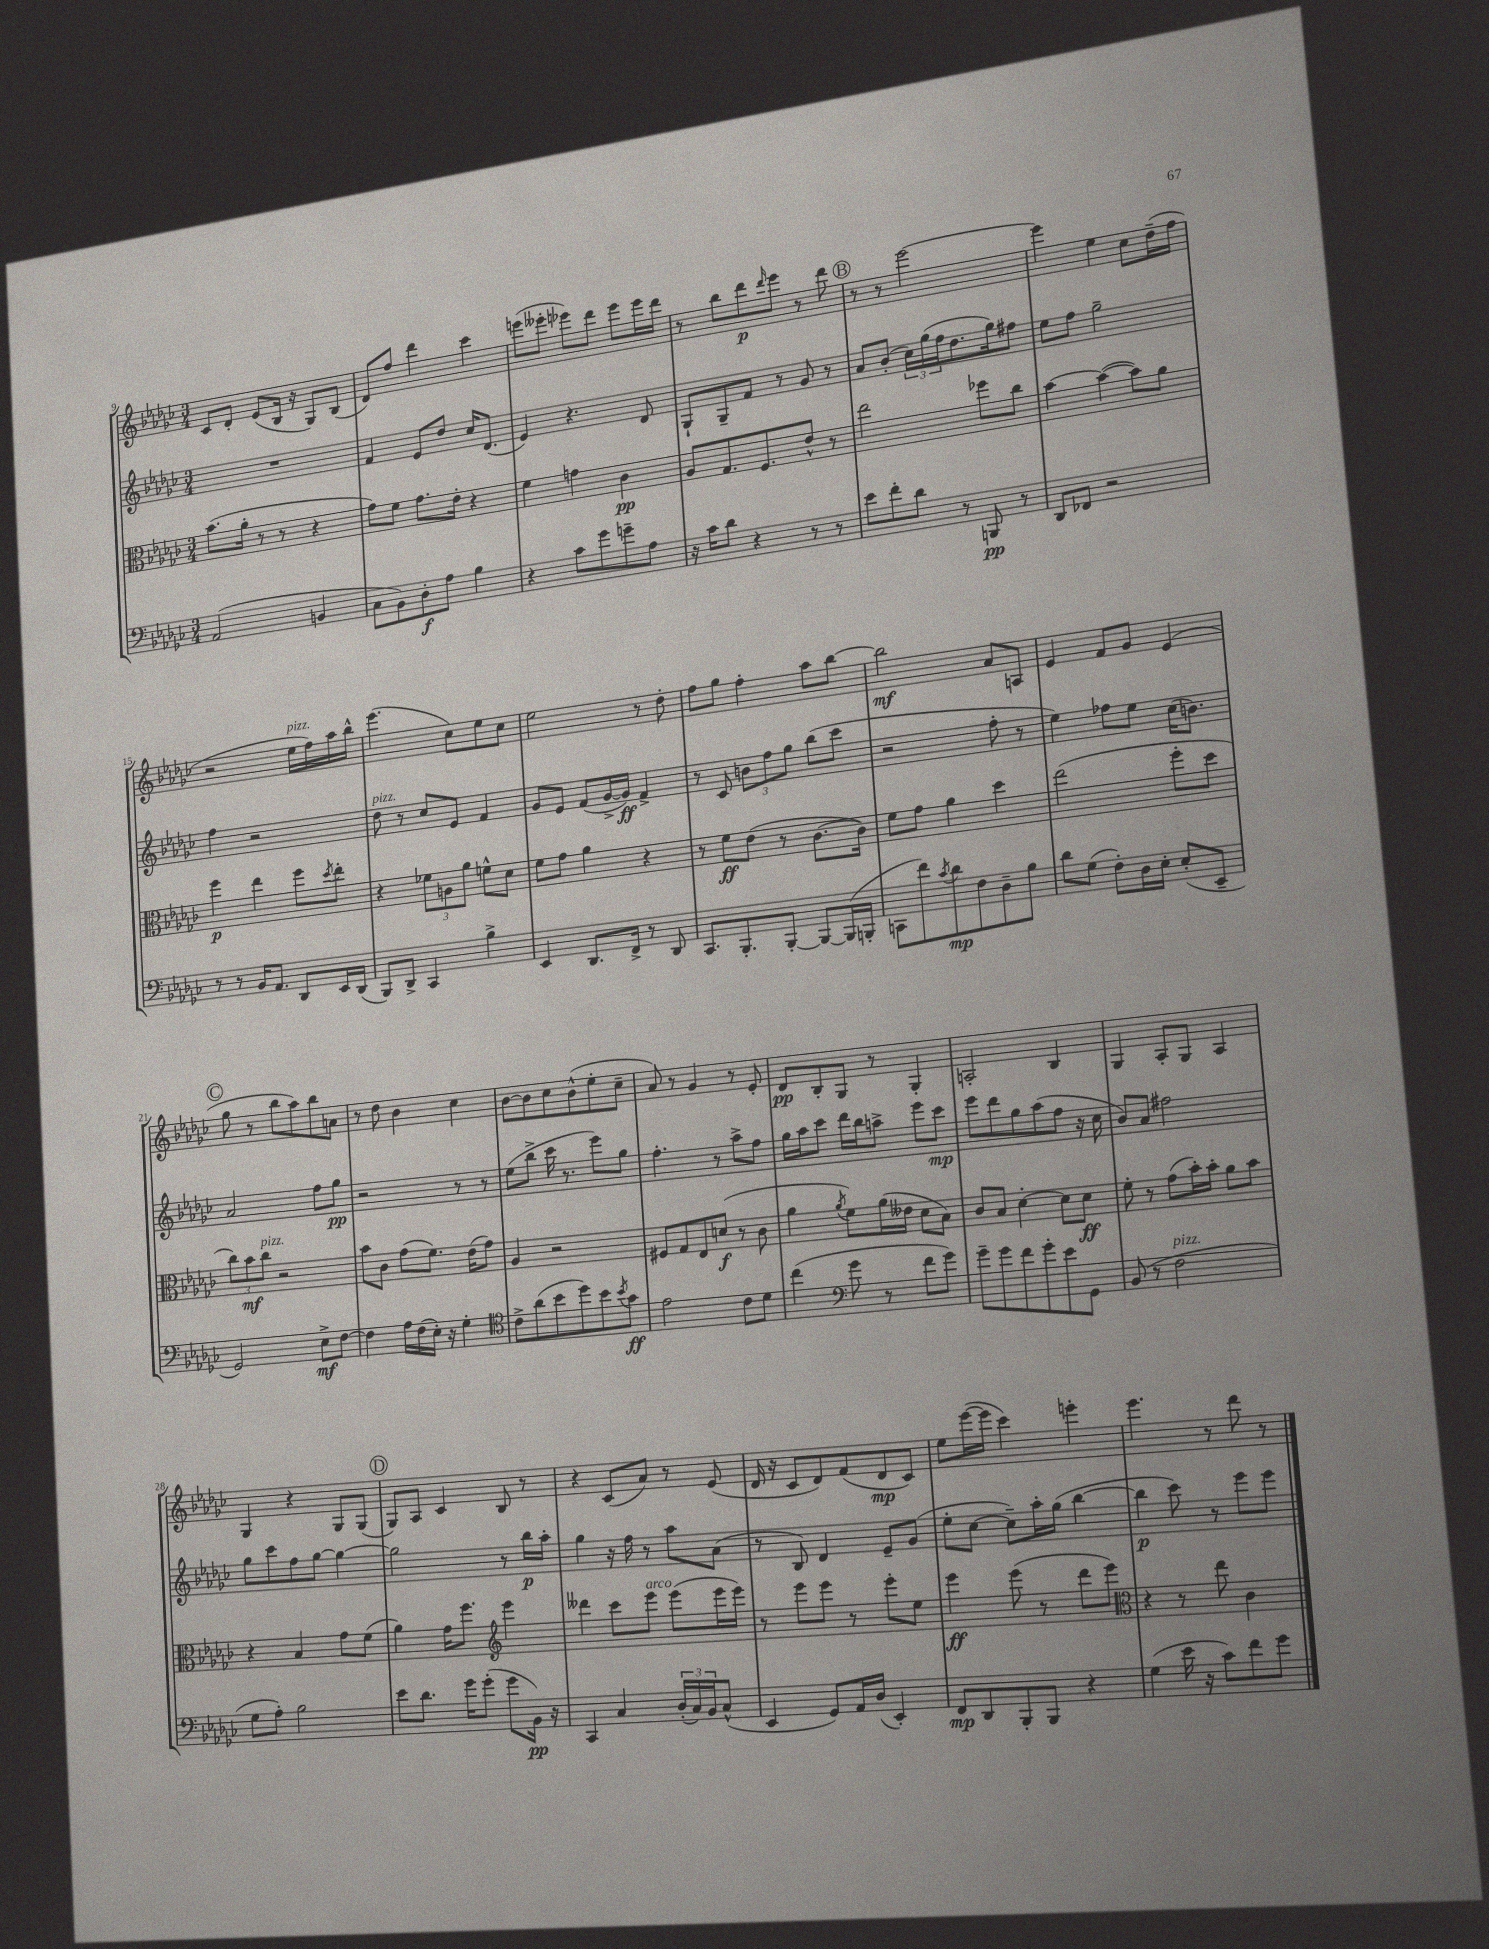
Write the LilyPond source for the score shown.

<<
\new StaffGroup <<
\new Staff = "s0" {
    \clef treble \key ges \major \numericTimeSignature \time 3/4
    ces'8 des'8-. ees'8( bes16 r16 ges8) bes8( |
    des'8) f''8 des'''4 ces'''4 |
    e'''8( eeses'''8-. ees'''8) des'''8 ees'''8 ees'''16 des'''16 |
    r8 bes''8 des'''8\p \grace { des'''16 } ees'''8 r8 des'''8 |
    \mark \markup { \circle "B" } r8 r8 ees'''2~ |
    ees'''4 ees''4 ces''8 des''16--( f''16 |
    r2 ees''16^\markup { \italic "pizz." } f''16) aes''16 bes''16-^ |
    ees'''4.( ces''8) ees''8 ces''8 |
    ees''2 r8 des''8-. |
    f''8 ges''8 f''4-. aes''8 bes''8~ |
    bes''2\mf aes'8 a8 |
    ees'4 f'8 ges'8 ees'4( |
    \mark \markup { \circle "C" } ges''8 r8 bes''8 aes''8) bes''8 a'8 |
    r8 des''8 bes'4 ces''4 |
    bes'8~ bes'8 ces''8 bes'8-^( ees''8-. ces''8-- |
    aes'8) r8 ges'4 r8 ees'8-. |
    des'8\pp bes8-. ges8 r8 ges4-. |
    a2-. bes4 |
    ges4 aes8-. ges8 aes4 |
    ges4 r4 ges8 ges8( |
    \mark \markup { \circle "D" } ges8) aes8 ces'4 bes8 r8 |
    r4 ces'8( aes'8) r8 ees'8( |
    des'16 r16 ces'8 des'8) f'8( des'8\mp ces'8) |
    ees''8 ees'''16~( ees'''16 ces'''4) e'''4-. |
    ees'''4. r8 des'''8 r8 \bar "|." |
}
\new Staff = "s1" {
    \clef treble \key ges \major \numericTimeSignature \time 3/4
    R2. |
    f'4 ees'8 des''8 ces''16 des'8.( |
    ees'4) r4. des'8 |
    ges8-! ges8-- f'8 r8 ges'8 r8 |
    \mark \markup { \circle "B" } aes'8 bes'8-.( \tuplet 3/2 { ces''16) ges''16( f''16 } des''8. ges''16) fis''8 |
    ees''8 f''8 ges''2-- |
    f''4 r2 |
    des''8^\markup { \italic "pizz." } r8 ces''8 ees'8 f'4 |
    ges'8 ees'8 f'8( ges'16~-> ges'16\ff) f'4-> |
    r8 ces'8 \tuplet 3/2 { b'8 f''8 ges''8 } bes''8( ces'''8 |
    r2 f''8-. r8 |
    ees''4) fes''8 ees''8 ces''16( b'8.) |
    \mark \markup { \circle "C" } aes'2 f''8 ges''8\pp |
    r2 r8 r8 |
    ees''8( bes''8-> ces'''16 r8. ees'''8) ges''8 |
    f''4.-. r8 aes''8-> f''8 |
    ges''16 aes''16 ces'''8 des'''16 bes''16 a''8-> ees'''8 ces'''8\mp |
    ees'''8 des'''8 ges''8 aes''8( f''8 r16 ces''16 |
    bes'8) aes'8 fis''2 |
    ges''8 ces'''8 f''8 ges''8~ ges''4~ |
    \mark \markup { \circle "D" } ges''2 r8 bes''16\p aes''16-. |
    ges''4 r16 f''16 r8 aes''8 aes'8( |
    r8 bes8) des'4 ees'8-- ges'8( |
    ees''8-. ces''8~ ces''8--) aes''16-. ges''16( bes''4~ |
    bes''4\p ces'''8) r8 ees'''8 ees'''8 \bar "|." |
}
\new Staff = "s2" {
    \clef alto \key ges \major \numericTimeSignature \time 3/4
    bes'8.( aes'16-. r8 r8 r4 |
    ges'8) f'8 ges'8. ees'16-. r4 |
    f'4 g'4 ces'4\pp |
    aes8 ges8. f8. ees'8-^ r8 |
    \mark \markup { \circle "B" } ees''2 fes''8 ces''8 |
    bes'4~ bes'4~( bes'8) aes'8 |
    f''4\p ees''4 f''8 \acciaccatura { des''8 } ees''8-. |
    r4 \tuplet 3/2 { fes'8 a8 aes'8 } f'8-^ des'8 |
    f'8 ges'8 aes'4 r4 |
    r8 f'8\ff ees'8( r8 ces'8.~ ces'16) |
    f'8 ges'8 aes'4 des''4 |
    ees''2( f''8-. des''8 |
    \mark \markup { \circle "C" } \tuplet 3/2 { ces''8) bes'8\mf ces''8^\markup { \italic "pizz." } } r2 |
    bes'8 ces'8 ges'8( f'8.) ees'16( ges'8) |
    aes4 r2 |
    fis8 ges8 ees8 d'8\f( r8 ces'8 |
    aes'4 \acciaccatura { aes'8 } f'8) aes'16( eeses'16 des'8 bes8) |
    ces'8 bes8 des'4~-. des'8 des'8\ff |
    f'8-. r8 ges'8( bes'16-.) bes'16-. aes'8 bes'8 |
    r4 bes4 ges'8 f'8( |
    \mark \markup { \circle "D" } aes'4) ges'16 f''8. \clef treble ees'''4 |
    deses'''4 ces'''8 ees'''8^\markup { \italic "arco" } ees'''8( ees'''16 ees'''16) |
    r8 ees'''8 ees'''8 r8 ees'''8-. ees''8 |
    ees'''4\ff ees'''8( r8 des'''8 ees'''8) |
    \clef alto r4 r8 ees''8 ces'4 \bar "|." |
}
\new Staff = "s3" {
    \clef bass \key ges \major \numericTimeSignature \time 3/4
    aes,2( b,4 |
    ces8 bes,8) des8-.\f aes8 bes4 |
    r4 ces'8 ges'8 g'8-- aes8 |
    r16 ces'16 des'8 r4 r8 r8 |
    \mark \markup { \circle "B" } ees'8 f'8-. des'8 r8 b,,8\pp r8 |
    des,8 fes,8 r2 |
    r8 r8 bes,16 aes,8. des,8 ees,16 des,16( |
    bes,,8) des,8-> ces,4 bes4-> |
    ees,4 des,8. f,16-> r8 des,8 |
    ces,8. bes,,8.-. bes,,8~-. bes,,8~ bes,,16( b,,16-. |
    c,8 f'8) \acciaccatura { ces'8 } des'8\mp f8 des8-- bes8 |
    des'8 ges8( f8-.) des16 ees16-. ees8-.( ees,8-- |
    \mark \markup { \circle "C" } ges,2) ees8->\mf f8~ |
    f4 aes16 f16( ees16-.) r16 ges4-. |
    \clef tenor ces'8-> aes'8( bes'8 des''8) bes'8 \acciaccatura { bes'8 } ges'8\ff |
    ees'2 ces'8 des'8 |
    ces''4( \clef bass ges'8 r8 f'8 ges'8) |
    ges'8-- ges'8 f'8 ges'8-. ees'8 ges,8 |
    bes,8( r8 f2^\markup { \italic "pizz." } |
    ges8 aes8-.) bes2 |
    \mark \markup { \circle "D" } ees'8 des'8. ges'16 ges'8-.( ges'8 bes,16\pp) r16 |
    ces,4 ces4 \tuplet 3/2 { des16-.( ces16) bes,16 } ces8-^( |
    ees,4 ges,8) aes,16 des16( ees,4-.) |
    f,8\mp des,8 bes,,8-. bes,,8 r4 |
    ges4( ees'16 r16 ces'8) f'8 ges'8 \bar "|." |
}
>>
>>
\layout { \context { \Score currentBarNumber = #9 } }
